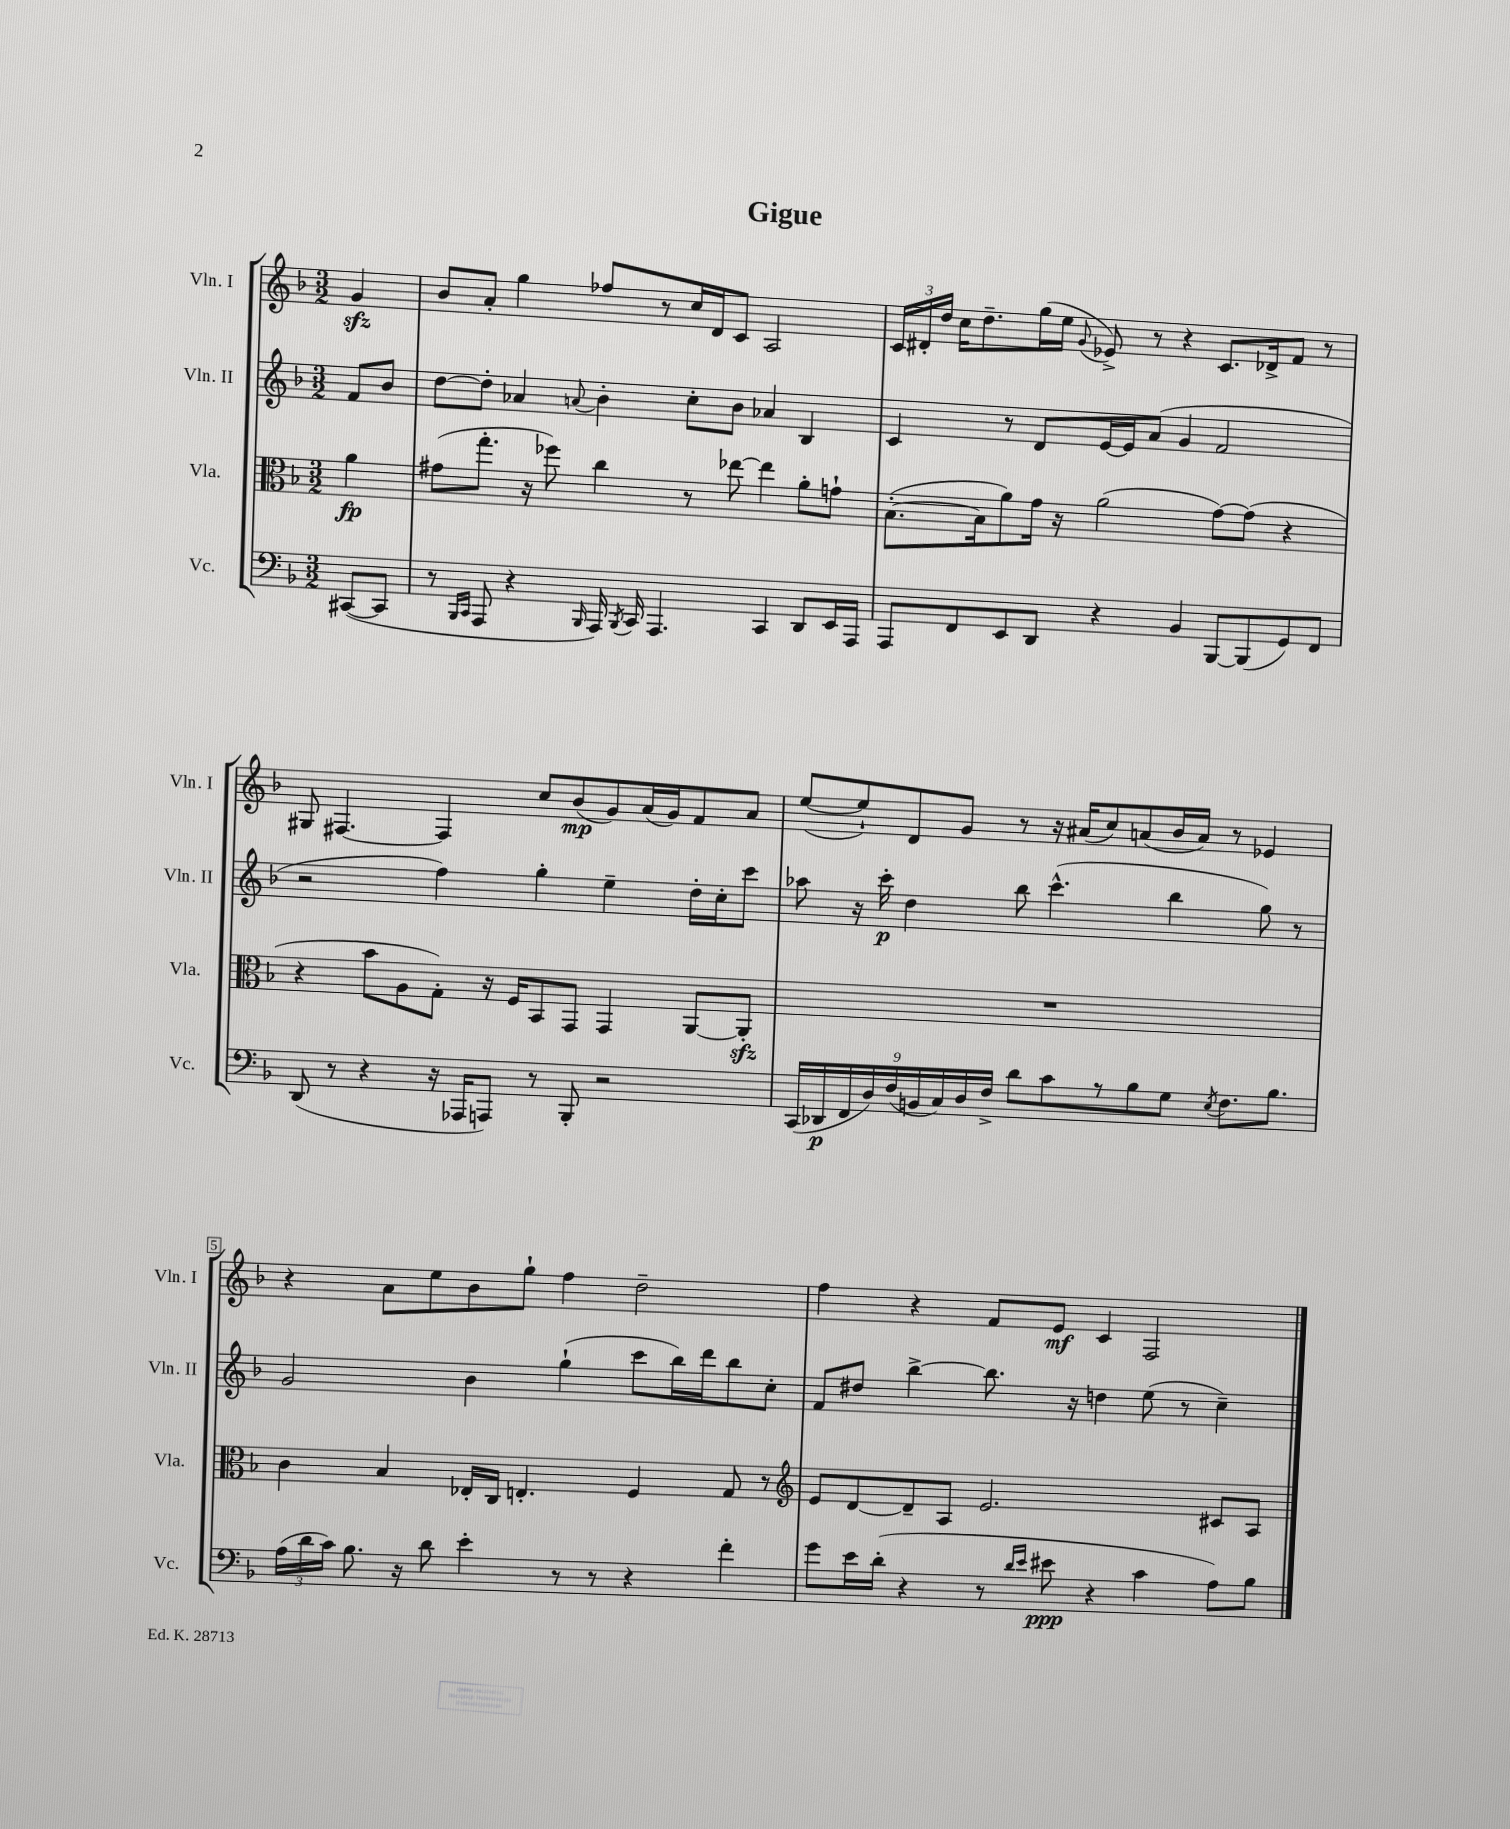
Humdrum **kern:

**kern	**kern	**kern	**kern
*staff4	*staff3	*staff2	*staff1
*clefF4	*clefC3	*clefG2	*clefG2
*k[b-]	*k[b-]	*k[b-]	*k[b-]
*M3/2	*M3/2	*M3/2	*M3/2
([8CC#	4a	8f	4g
8CC#]	.	8b-	.
=	=	=	=
8r	(8g#	[8dd	8b-
16qqBBB-	.	.	.
16qqCC	.	.	.
8AAA	8.gg'	8dd']	8a'
4r	.	4a-	4gg
.	16r	.	.
.	8ff-)	.	.
16qqBBB-	.	8qqa	.
16AAA)	4cc	4b-'	8ff-
8qBBB-	.	.	.
16CC	.	.	.
4.AAA	.	.	8r
.	8r	8cc'	16cc
.	.	.	16d
.	[8ee-	8b-	8c
4CC	4ee-]	4a-	2A
8DD	8a'	4B-	.
16EE	8g`	.	.
16AAA	.	.	.
=	=	=	=
8AAA	([8.B-'	4c	24c
.	.	.	24d#'
.	.	.	24dd
8FF	.	.	16cc
.	16B-]	.	8.dd~
8EE	8a)	8r	.
8DD	16g	8d	(16gg
.	16r	.	16ee
.	.	.	8qqg
4r	(2a	[16e	8e-^)
.	.	16e]	.
.	.	(8a	8r
4BB-	.	4g	4r
[8BBB-	[8g)	2f	8.c
(8BBB-]	(8g]	.	.
.	.	.	16d-^
8GG)	4r	.	8f
8FF	.	.	8r
=	=	=	=
(8DD	4r	2r	8G#
8r	.	.	[4.F#
4r	8b-	.	.
.	8A	.	.
16r	8G')	4ff)	4F#]
16AAA-	.	.	.
8AAA)	16r	.	.
.	16F	.	.
8r	8BB-	4gg'	8cc
8BBB-'	8GG	.	(8b-
2r	4GG	4ee~	8g)
.	.	.	(16a
.	.	.	16g)
.	[8AA	16dd'	8f
.	.	16cc'	.
.	8AA']	8ccc	8a
=	=	=	=
(18CC	1.r	8aa-	([8ee
18DD-	.	.	.
18FF	.	.	.
.	.	16r	8ee`])
18D)	.	.	.
.	.	16ccc'	.
(18F	.	.	.
.	.	4dd	8d
18BB	.	.	.
18C)	.	.	.
.	.	.	8g
18D	.	.	.
18F^	.	.	.
8d	.	8bb-	8r
8c	.	(4.ccc^^	16r
.	.	.	(16a#
8r	.	.	8cc)
8B-	.	.	(8a
8G	.	4bb-	16b-
.	.	.	16a)
8qE	.	.	.
8.F	.	.	8r
.	.	8gg)	4e-
8.B-	.	.	.
.	.	8r	.
=	=	=	=
(24A	4c	2g	4r
24d	.	.	.
24c)	.	.	.
8.B-	.	.	.
.	4B-	.	8a
16r	.	.	.
8d	.	.	8ee
4e'	16E-'	4b-	8b-
.	16C	.	.
.	4.E'	.	8gg`
8r	.	(4gg`	4ff
8r	.	.	.
4r	4F	8ccc	2dd~
.	.	16bb-)	.
.	.	16ddd	.
4f'	8G	8bb-	.
.	8r	8cc'	.
=	=	=	=
*	*clefG2	*	*
8g	8e	8f	4ff
16e	[8d	8dd#	.
(16d'	.	.	.
4r	8d~]	[4bb-^	4r
.	8A	.	.
8r	2.e	8.bb-]	8f
16qqd	.	.	.
16qqe	.	.	.
8e#	.	.	8e
.	.	16r	.
4r	.	4dd	4c
4c	.	(8ee	2F
.	.	8r	.
8A)	8c#	4cc~)	.
8B-	8A	.	.
==	==	==	==
*-	*-	*-	*-
